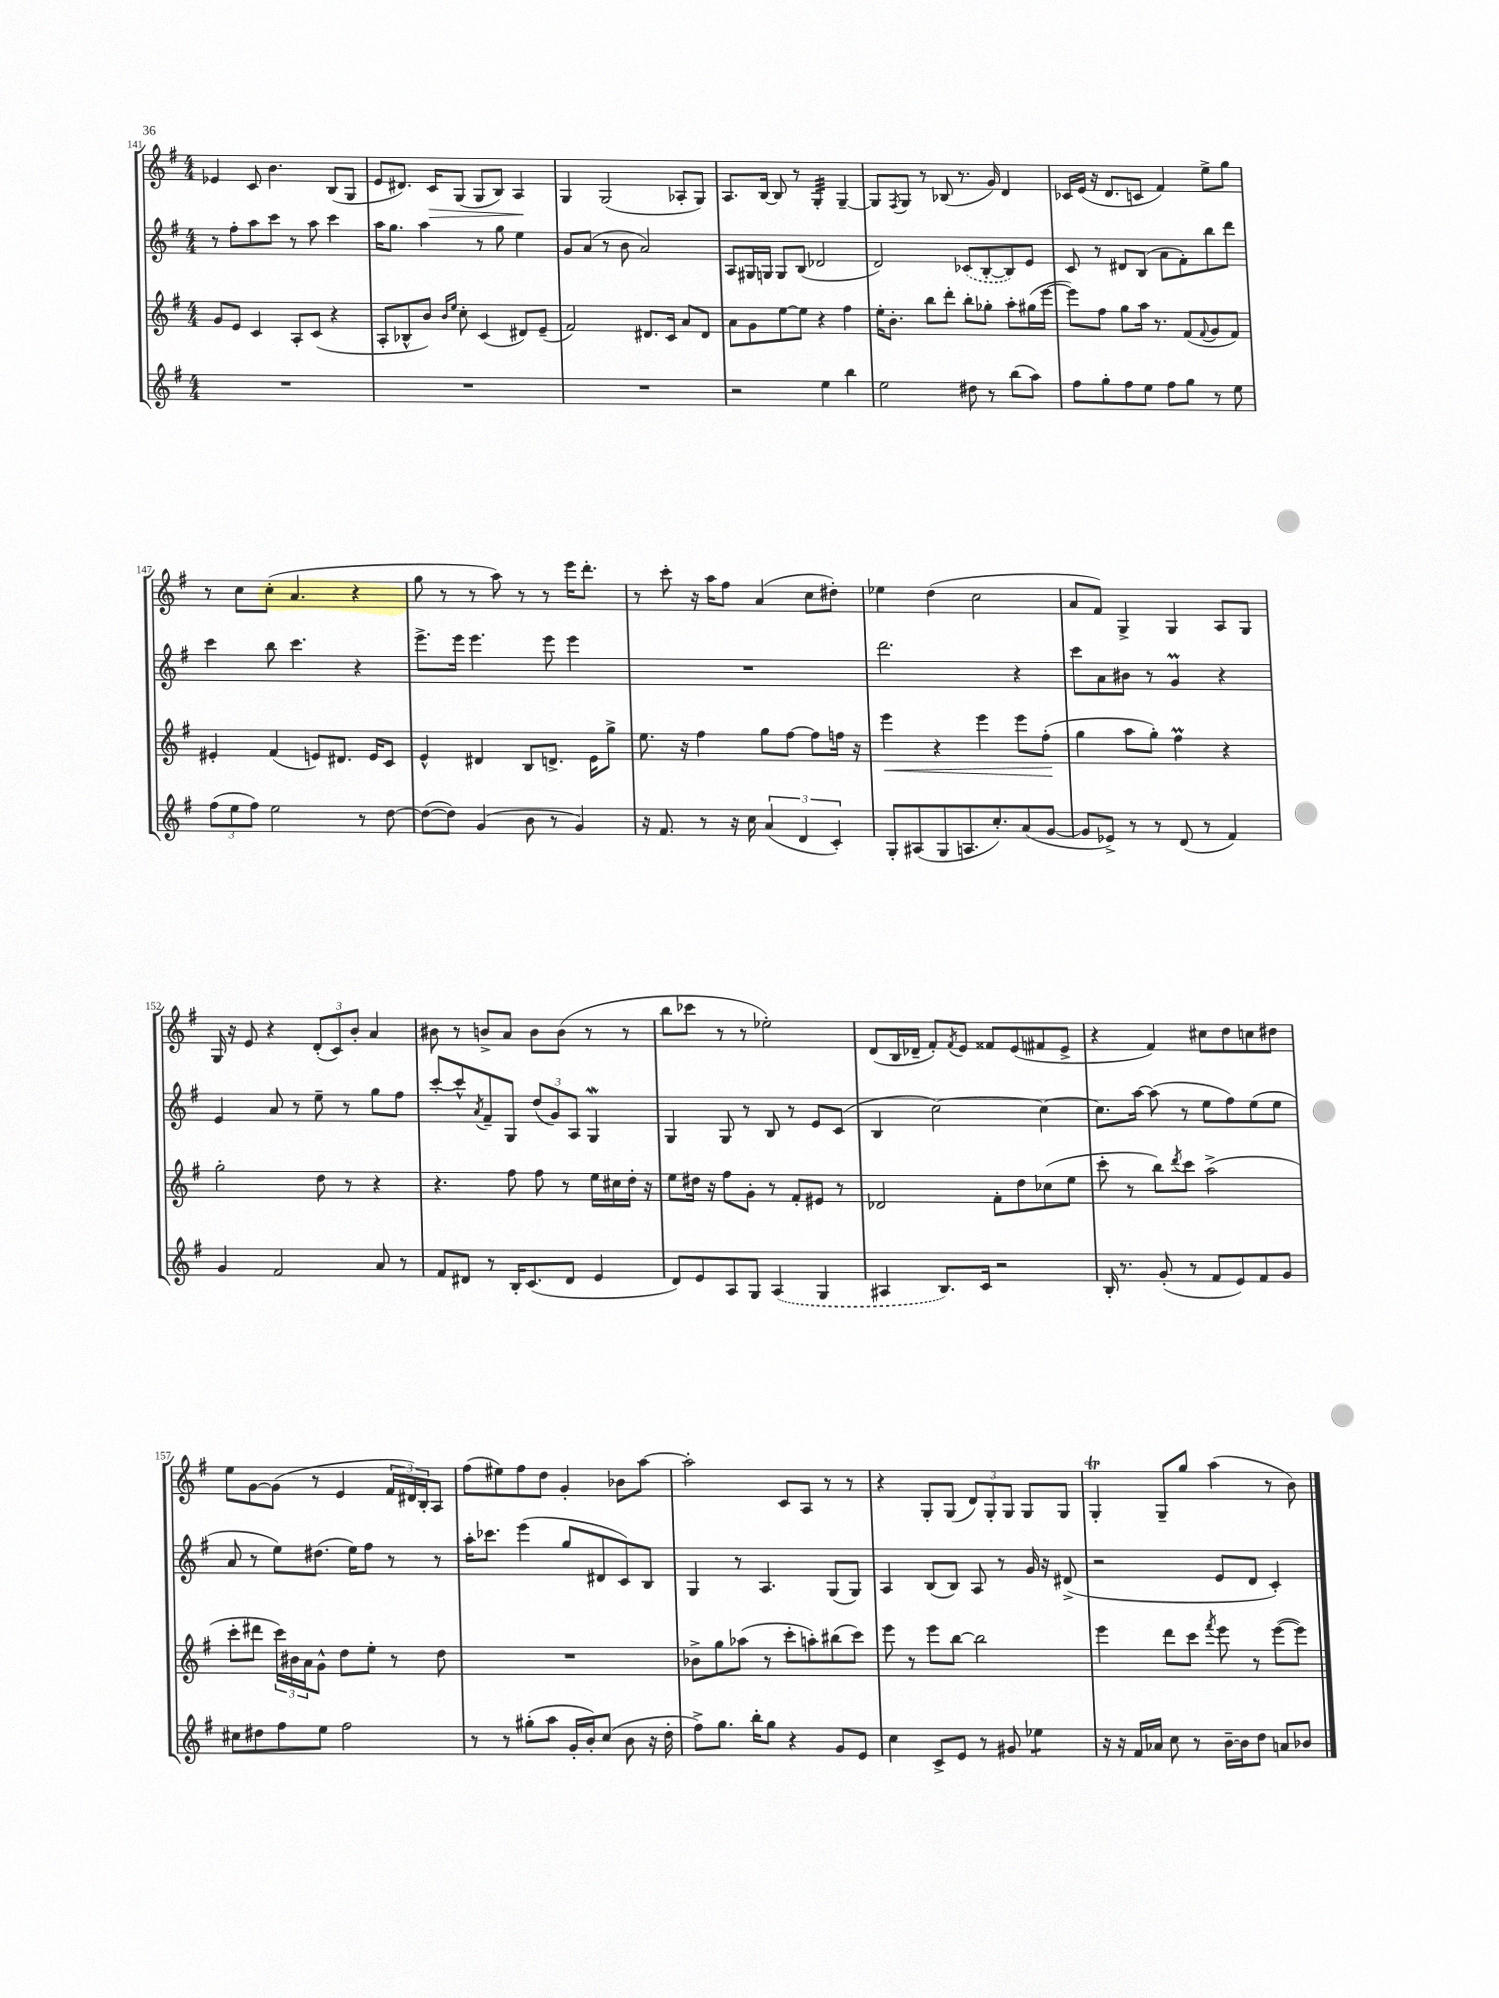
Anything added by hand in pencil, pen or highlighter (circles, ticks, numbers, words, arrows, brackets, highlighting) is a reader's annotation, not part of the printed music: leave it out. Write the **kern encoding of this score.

**kern	**kern	**kern	**kern
*staff4	*staff3	*staff2	*staff1
*clefG2	*clefG2	*clefG2	*clefG2
*k[f#]	*k[f#]	*k[f#]	*k[f#]
*M4/4	*M4/4	*M4/4	*M4/4
1r	8g/L	8r	4e-/
.	8e/J	8ff#'\L	.
.	4c/	8aa\	8c/
.	.	8ccc\J	4.b\
.	8A'/L	8r	.
.	(8c/J	8aa\	.
.	4r	4ccc\	(8B/L
.	.	.	8G/J
=	=	=	=
1r	8A'/L	16aa\LK	8e/L
.	.	8.gg\J	.
.	8B-^^/	.	8.d#/J)
.	8b/J)	4aa\	.
.	.	.	16c/LK
.	16qqb/LL	.	.
.	16qqee/JJ	.	.
.	8cc'\	.	(8G/J
.	(4c/	8r	8G/L
.	.	8gg\	8B/J)
.	8d#/L)	4ee\	4A/
.	(8e~/J	.	.
=	=	=	=
1r	2f#/)	8g/L	4G/
.	.	(8a/J	.
.	.	8r	(2G/
.	.	8b\	.
.	8.d#/L	2a/)	.
.	16c/Jk	.	.
.	8a/L	.	8A-'/L
.	8d#/J	.	8G/J)
=	=	=	=
2r	8a\L	8A/L	8.A/L
.	8g\	16G#/L	.
.	.	16G/JJ	[16B/Jk
.	[8ee\	8G/L	8B/]
.	8ee\]J	(8B/J	8r
4ee\	4r	2d-/	4G'/
4bb\	4ff#\	.	[4G~/
=	=	=	=
2ee\	16ee'\LK	2d/)	8G/]L
.	8.b'\J	.	.
.	.	.	8qF#/
.	.	.	8G/J
.	8bb\L	.	8r
.	8ddd'\J	.	(8B-/
8dd#\	8bb'\L	(8c-/L	8.r
8r	8gg-'\J	[8B'/	.
.	.	.	16g/)
(8bb\L	8aa'\L	8B/])	4d/
8aa\J)	(16gg#\L	8e/J	.
.	[16eee\JJ	.	.
=	=	=	=
8ff#\L	8eee\]L)	8c/	16c-/LL
.	.	.	(16e/JJ
8gg'\	8ff#\J	8r	16r
.	.	.	8.d/L
8ff#\	8gg\L	8d#/L	.
8ee\J	16aa\Jk	(8B/J	8c/J
.	8.r	.	.
8ff#\L	.	8a\L	4f#/)
8gg\J	(8f#/L	8f#'\)	.
.	8qqf#/	.	.
8r	8g/	8bb\	8ee^\L
8ee\	8f#/J)	8ddd\J	8gg\J
=	=	=	=
(12ff#\L	4e#'/	4ccc\	8r
12ee\	.	.	.
.	.	.	8cc\L
12ff#\J)	.	.	.
2ee\	(4f#/	8bb\	(8cc'\J
.	.	4.ccc\	4.a/
.	8e/L)	.	.
.	8.d#/J	.	.
8r	.	4r	4r
.	16e/LK	.	.
[8dd\	8c/J	.	.
=	=	=	=
(8dd\_L	4e^^/	8.eee^\L	8gg\
8dd\]J)	.	.	8r
.	.	16eee\Jk	.
(4g/	4d#/	4.eee\	8r
.	.	.	8aa\)
8b\	8B/L	.	8r
8r	8.d^/J	8eee\	8r
4g/)	.	4eee\	16eee\LK
.	16e\LK	.	8.ddd'\J
.	8gg^\J	.	.
=	=	=	=
16r	8.ee\	1r	8r
8.f#/	.	.	.
.	.	.	8ccc'\
.	16r	.	.
8r	4ff#\	.	16r
.	.	.	16aa\LK
16r	.	.	8ff#\J
16cc\	.	.	.
(6a/	8gg\L	.	(4a/
.	[8ff#\J	.	.
6d/	.	.	.
.	8ff#\]L	.	8cc\L
6c'/)	.	.	.
.	16ff\Jk	.	8dd#'\J)
.	16r	.	.
=	=	=	=
8G'/L	4eee\	2.ddd\	4ee-\
(8A#/	.	.	.
8G/	4r	.	(4dd\
8.A/	.	.	.
.	4eee\	.	2cc\
8.cc'/)	.	.	.
(8a/	8eee\L	4r	.
[8g/J	(8ff#'\J	.	.
=	=	=	=
8g/]L	4gg\	8ccc\L	8a/L
8e-^/J)	.	8a\	8f#/J)
8r	8aa\L	8b#\J	4G^/
8r	8gg'\J)	8r	.
(8d/	4ff#\	4g/	4G/
8r	.	.	.
4f#/)	4r	4r	8A/L
.	.	.	8G/J
=	=	=	=
4g/	2gg'\	4e/	16G/
.	.	.	16r
.	.	.	8e/
2f#/	.	8a/	4r
.	.	8r	.
.	8dd\	8ee~\	(12d'/L
.	.	.	12c/)
.	8r	8r	.
.	.	.	12b'/J
8a/	4r	8gg\L	4a/
8r	.	8ff#\J	.
=	=	=	=
8f#/L	4.r	[8ccc'/L	8b#\
8d#/J	.	8ccc^^/]	8r
.	.	8qa/	.
8r	.	8f#~/	8b^/L
16B'/LK	8ff#\	8G/J	8a/J
(8.c/	.	.	.
.	8ff#\	(12dd/L	8b\L
.	.	12g/)	.
8d#/J	8r	.	(8b\J
.	.	12A/J	.
4e/	16ee\LL	4G/	8r
.	16cc#\	.	.
.	16dd'\JJ	.	8r
.	16r	.	.
=	=	=	=
8d/L)	8ee\L	4G/	8bb\L
8e/	16dd#\Jk	.	8ccc-\J
.	16r	.	.
8A/	8ff#\L	8G/	8r
8G/J	8g'\J	8r	8r
(4A/	8r	8B/	2ee-'\)
.	8f#'/L	8r	.
4G/	8e#/J	8e/L	.
.	8r	(8c/J	.
=	=	=	=
4A#/	2d-/	4B/	(8d/L
.	.	.	16B/L
.	.	.	16d-~/JJ
8.B/L)	.	[2cc\)	8f#'/L)
.	.	.	8qf#/
.	.	.	8e/J
16c/Jk	.	.	.
2r	8f#'\L	.	8f##/L
.	8dd\	.	(8e/
.	(8cc-\	4cc\_	8f#/
.	8ee\J	.	8e^/J
=	=	=	=
16B'/	8ccc'\	8.cc\]L	4r
8.r	.	.	.
.	8r	.	.
.	.	[16aa\Jk	.
(8g'/	8bb\L)	(8aa\]	4f#/)
.	8qddd/	.	.
8r	8ccc\J	8r	.
8f#/L	(2aa^\	8ee\L	8cc#\L
8e/)	.	8ff#\)	8dd\
8f#/	.	(8ee\	8cc\
8g/J	.	8ee\J	8dd#\J
=	=	=	=
8cc#\L	8ccc'\L	8a/	8ee\L
8dd#\	8ddd#\J	8r	[8g\
8ff#\	24ccc\LL)	8ee\L)	(8g\]J
.	24b#\	.	.
.	24a\J	.	.
8ee\J	8g^^\J	(8.dd#\J	8r
2ff#\	8dd\L	.	4e/
.	.	16ee\LK)	.
.	8ee'\J	8ff#\J	.
.	8r	8r	24f#/LL
.	.	.	24d#/)
.	.	.	24B'/J
.	8dd\	8r	8A/J
=	=	=	=
8r	1r	16aa'\LK	(8ff#\L
.	.	8.ccc-\J	.
8r	.	.	8ee#\)
(8gg#'\L	.	(4eee\	8ff#\
8aa\J	.	.	8dd\J
16g'/LL	.	8gg/L	4g'/
16b'/J)	.	.	.
(8cc/J	.	8d#/	.
8b\	.	8c/)	8b-\L
16r	.	8B/J	[8aa\J
16dd'\	.	.	.
=	=	=	=
8ff#^\L)	8b-^\L	4G/	2aa'\]
8.gg\J	8gg\	.	.
.	(8aa-\J	8r	.
16bb'\LK	.	.	.
8gg\J	8r	4.A/	.
4r	8ccc'\L	.	8c/L
.	8aa'\)	.	8A/J
8g/L	(8bb#\	(8G/L	8r
8e/J	8ccc\J)	8G/J)	8r
=	=	=	=
4cc\	8eee\	4A/	4r
.	8r	.	.
8c^/L	8eee\L	(8B/L	8G'/L
8e/J	[8bb\J	8B/J)	(8G/J
8r	2bb\]	8A/	12d/L)
.	.	.	12G'/
8g#/	.	8r	.
.	.	.	12G/J
4ee-\	.	16g/	8G/L
.	.	16r	.
.	.	(8d#^/	8G/J
=	=	=	=
16r	4eee\	2r	4G'/
16r	.	.	.
16f#/LL	.	.	.
16a-/JJ	.	.	.
8cc\	8ddd\L	.	8G~/L
8r	8ccc\J	.	8gg/J
.	8qfff#/	.	.
[16b~\LL	8eee\	8e/L	(4aa\
16b\]J	.	.	.
8dd\J	8r	8d/J	.
8a/L	([8eee\L	4c'/)	8r
8b-/J	8eee\]J)	.	8b\)
==	==	==	==
*-	*-	*-	*-
